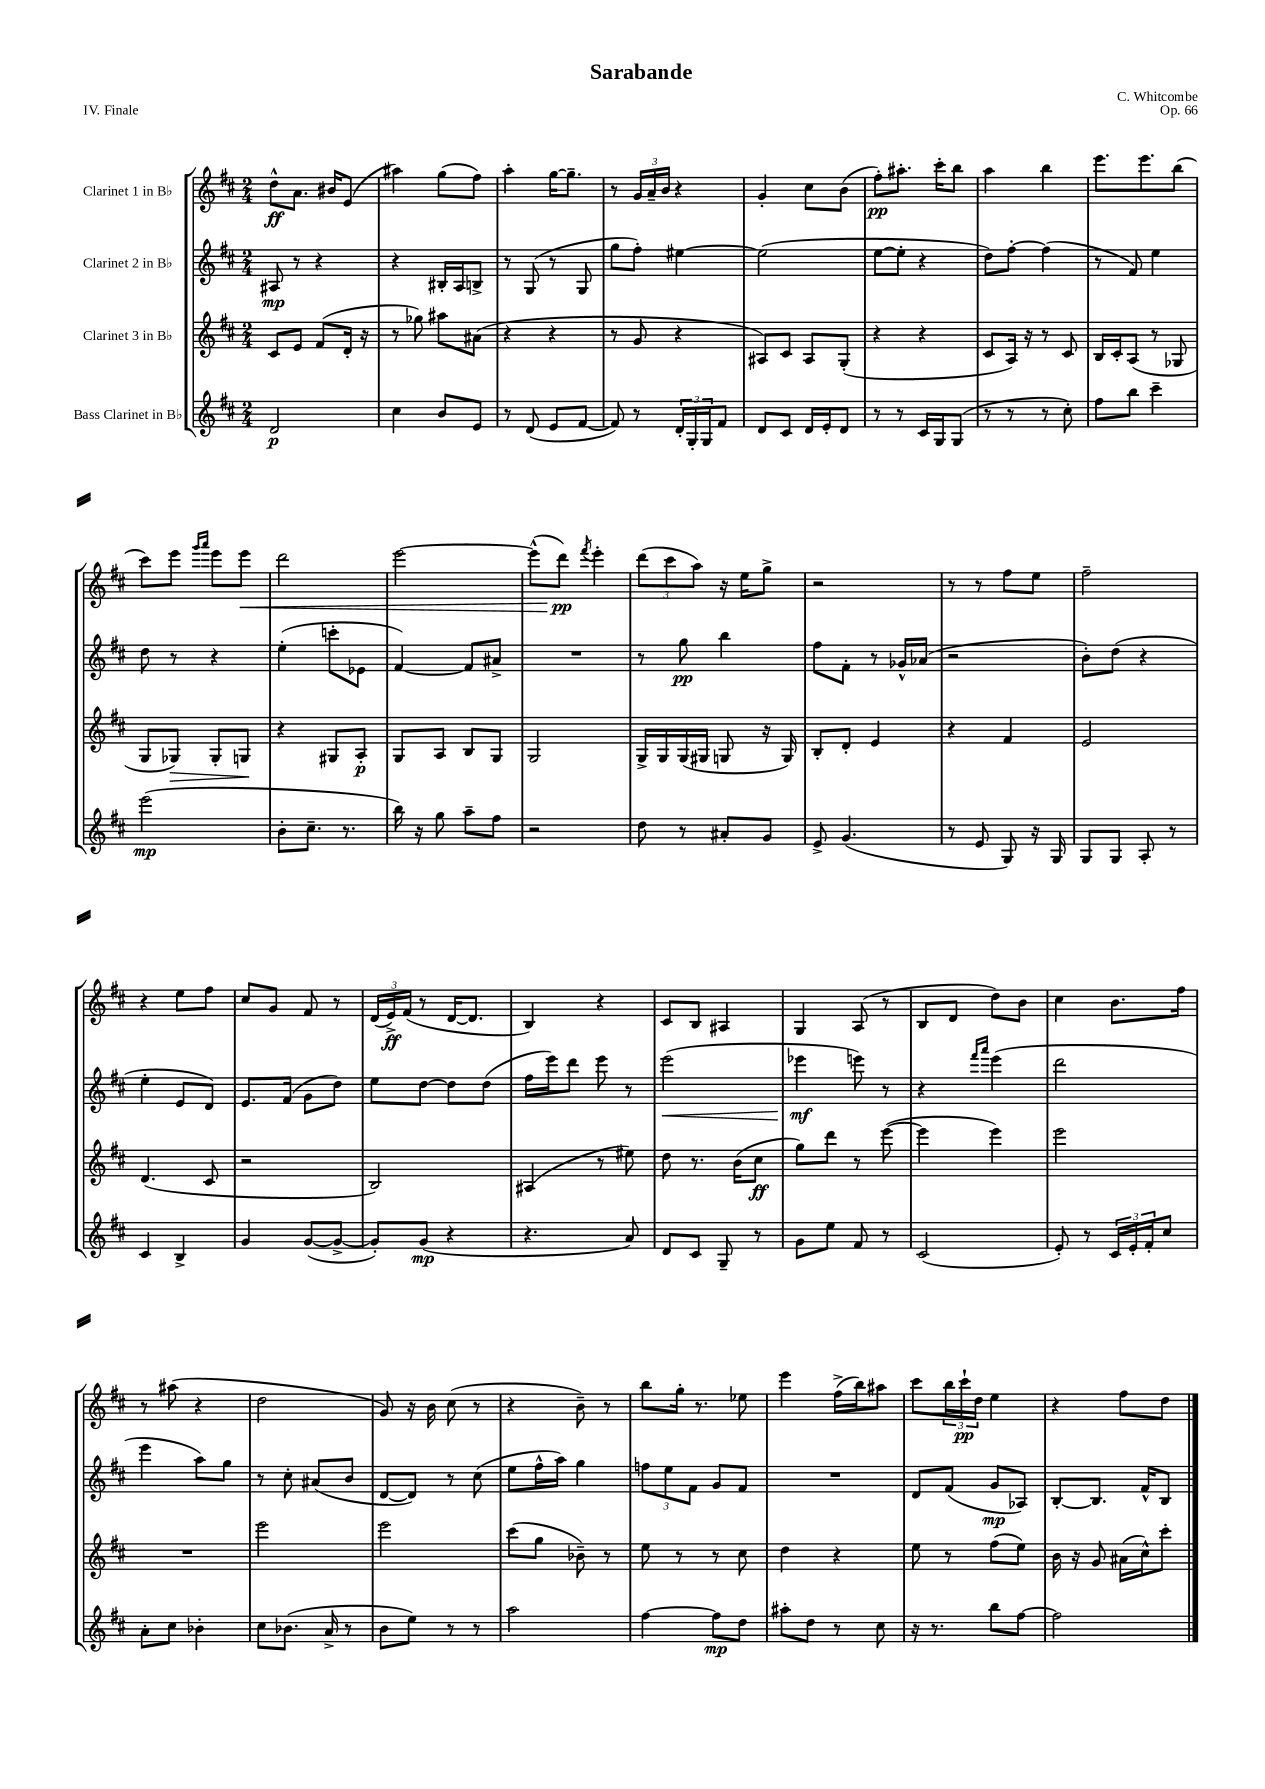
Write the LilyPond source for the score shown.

\header { title = "Sarabande" composer = "C. Whitcombe" opus = "Op. 66" piece = "IV. Finale" }
<<
\new StaffGroup <<
\new Staff = "s0" \with { instrumentName = "Clarinet 1 in Bb" } {
    \clef treble \key d \major \numericTimeSignature \time 2/4
    d''8-^\ff a'8. bis'16 e'8( |
    ais''4) g''8( fis''8) |
    a''4-. g''16~ g''8.-- |
    r8 \tuplet 3/2 { g'16 a'16-- b'16 } r4 |
    g'4-. cis''8 b'8( |
    fis''8-.\pp) ais''8.-. cis'''16-. b''8 |
    a''4 b''4 |
    e'''8. e'''8. b''8( |
    cis'''8) e'''8 \grace { g'''16 a'''16 } e'''8 e'''8\< |
    d'''2 |
    e'''2~ |
    e'''8-^( d'''8\pp\!) \acciaccatura { fis'''8 } e'''4-. |
    \tuplet 3/2 { d'''8( cis'''8 a''8) } r16 e''16 g''8-> |
    r2 |
    r8 r8 fis''8 e''8 |
    fis''2-- |
    r4 e''8 fis''8 |
    cis''8 g'8 fis'8 r8 |
    \tuplet 3/2 { d'16( e'16->\ff) fis'16( } r8 d'16~ d'8. |
    b4) r4 |
    cis'8 b8 ais4 |
    g4 a8( r8 |
    b8 d'8 d''8) b'8 |
    cis''4 b'8. fis''16 |
    r8 ais''8( r4 |
    d''2 |
    g'8) r16 b'16 cis''8( r8 |
    r4 b'8--) r8 |
    b''8 g''16-. r8. ees''8 |
    e'''4 fis''16->( b''16) ais''8 |
    cis'''8 \tuplet 3/2 { b''16 cis'''16-!\pp d''16 } e''4 |
    r4 fis''8 d''8 \bar "|." |
}
\new Staff = "s1" \with { instrumentName = "Clarinet 2 in Bb" } {
    \clef treble \key d \major \numericTimeSignature \time 2/4
    ais8\mp r8 r4 |
    r4 bis16-. a16 b8-> |
    r8 g8( r8 g8 |
    g''8 fis''8-.) eis''4~ |
    eis''2( |
    e''8~ e''8-. r4 |
    d''8) fis''8~-. fis''4( |
    r8 fis'8) e''4 |
    d''8 r8 r4 |
    e''4-.( c'''8-. ees'8 |
    fis'4~) fis'8 ais'8-> |
    R2 |
    r8 g''8\pp b''4 |
    fis''8 fis'8-. r8 ges'16-^ aes'16( |
    r2 |
    b'8-.) d''8( r4 |
    e''4-. e'8 d'8) |
    e'8. fis'16( g'8 d''8) |
    e''8 d''8~ d''8 d''8( |
    fis''16 e'''16) d'''8 e'''8 r8 |
    e'''2\<( |
    ees'''4\mf\! e'''8) r8 |
    r4 \grace { fis'''16 a'''16 } e'''4( |
    d'''2 |
    e'''4 a''8) g''8 |
    r8 cis''8-. ais'8( b'8 |
    d'8~ d'8) r8 cis''8( |
    e''8 fis''16-^ a''16) g''4 |
    \tuplet 3/2 { f''8 e''8 fis'8 } g'8 fis'8 |
    R2 |
    d'8 fis'8( g'8\mp aes8) |
    b8~-. b8. fis'16-^ b8 \bar "|." |
}
\new Staff = "s2" \with { instrumentName = "Clarinet 3 in Bb" } {
    \clef treble \key d \major \numericTimeSignature \time 2/4
    cis'8 e'8 fis'8( d'16-. r16 |
    r8 ges''8) ais''8 ais'8( |
    r4 r4 |
    r8 g'8 r4 |
    ais8) cis'8 ais8 g8-.( |
    r4 r4 |
    cis'8 a16) r16 r8 cis'8 |
    b16 cis'16-. a8( r8 ges8 |
    g8 ges8\>) ges8-. g8\! |
    r4 gis8 a8-.\p |
    g8 a8 b8 g8 |
    g2 |
    g16-> g16 g16( gis16 g8 r16 g16) |
    b8-. d'8-. e'4 |
    r4 fis'4 |
    e'2 |
    d'4.( cis'8 |
    r2 |
    b2) |
    ais4( r8 eis''8) |
    d''8 r8. b'16( cis''8\ff |
    g''8) d'''8 r8 e'''8~( |
    e'''4 e'''4) |
    e'''2 |
    R2 |
    e'''2 |
    e'''2 |
    cis'''8( g''8 bes'8--) r8 |
    e''8 r8 r8 cis''8 |
    d''4 r4 |
    e''8 r8 fis''8( e''8) |
    b'16 r16 g'8 ais'16( cis''16-^) cis'''8-. \bar "|." |
}
\new Staff = "s3" \with { instrumentName = "Bass Clarinet in Bb" } {
    \clef treble \key d \major \numericTimeSignature \time 2/4
    d'2\p |
    cis''4 b'8 e'8 |
    r8 d'8( e'8 fis'8~ |
    fis'8) r8 \tuplet 3/2 { d'16-. g16-. g16 } fis'8 |
    d'8 cis'8 d'16 e'16-. d'8 |
    r8 r8 cis'16 g16 g8( |
    r8 r8 r8 cis''8-.) |
    fis''8 b''8 cis'''4-- |
    e'''2\mp( |
    b'8-. cis''8.-- r8. |
    b''16) r16 g''8 a''8-- fis''8 |
    r2 |
    d''8 r8 ais'8-. g'8 |
    e'8-> g'4.( |
    r8 e'8 g8) r16 g16 |
    g8 g8 a8-. r8 |
    cis'4 b4-> |
    g'4 g'8~( g'8~-> |
    g'8-.) g'8\mp( r4 |
    r4. a'8) |
    d'8 cis'8 g8-- r8 |
    g'8 e''8 fis'8 r8 |
    cis'2( |
    e'8-.) r8 \tuplet 3/2 { cis'16 e'16-. fis'16-. } cis''8 |
    a'8-. cis''8 bes'4-. |
    cis''8 bes'8.( a'16-> r8 |
    b'8 e''8) r8 r8 |
    a''2 |
    fis''4~ fis''8\mp d''8 |
    ais''8-. d''8 r8 cis''8 |
    r16 r8. b''8 fis''8~ |
    fis''2 \bar "|." |
}
>>
>>
\layout { \context { \Score \remove "Bar_number_engraver" } }
